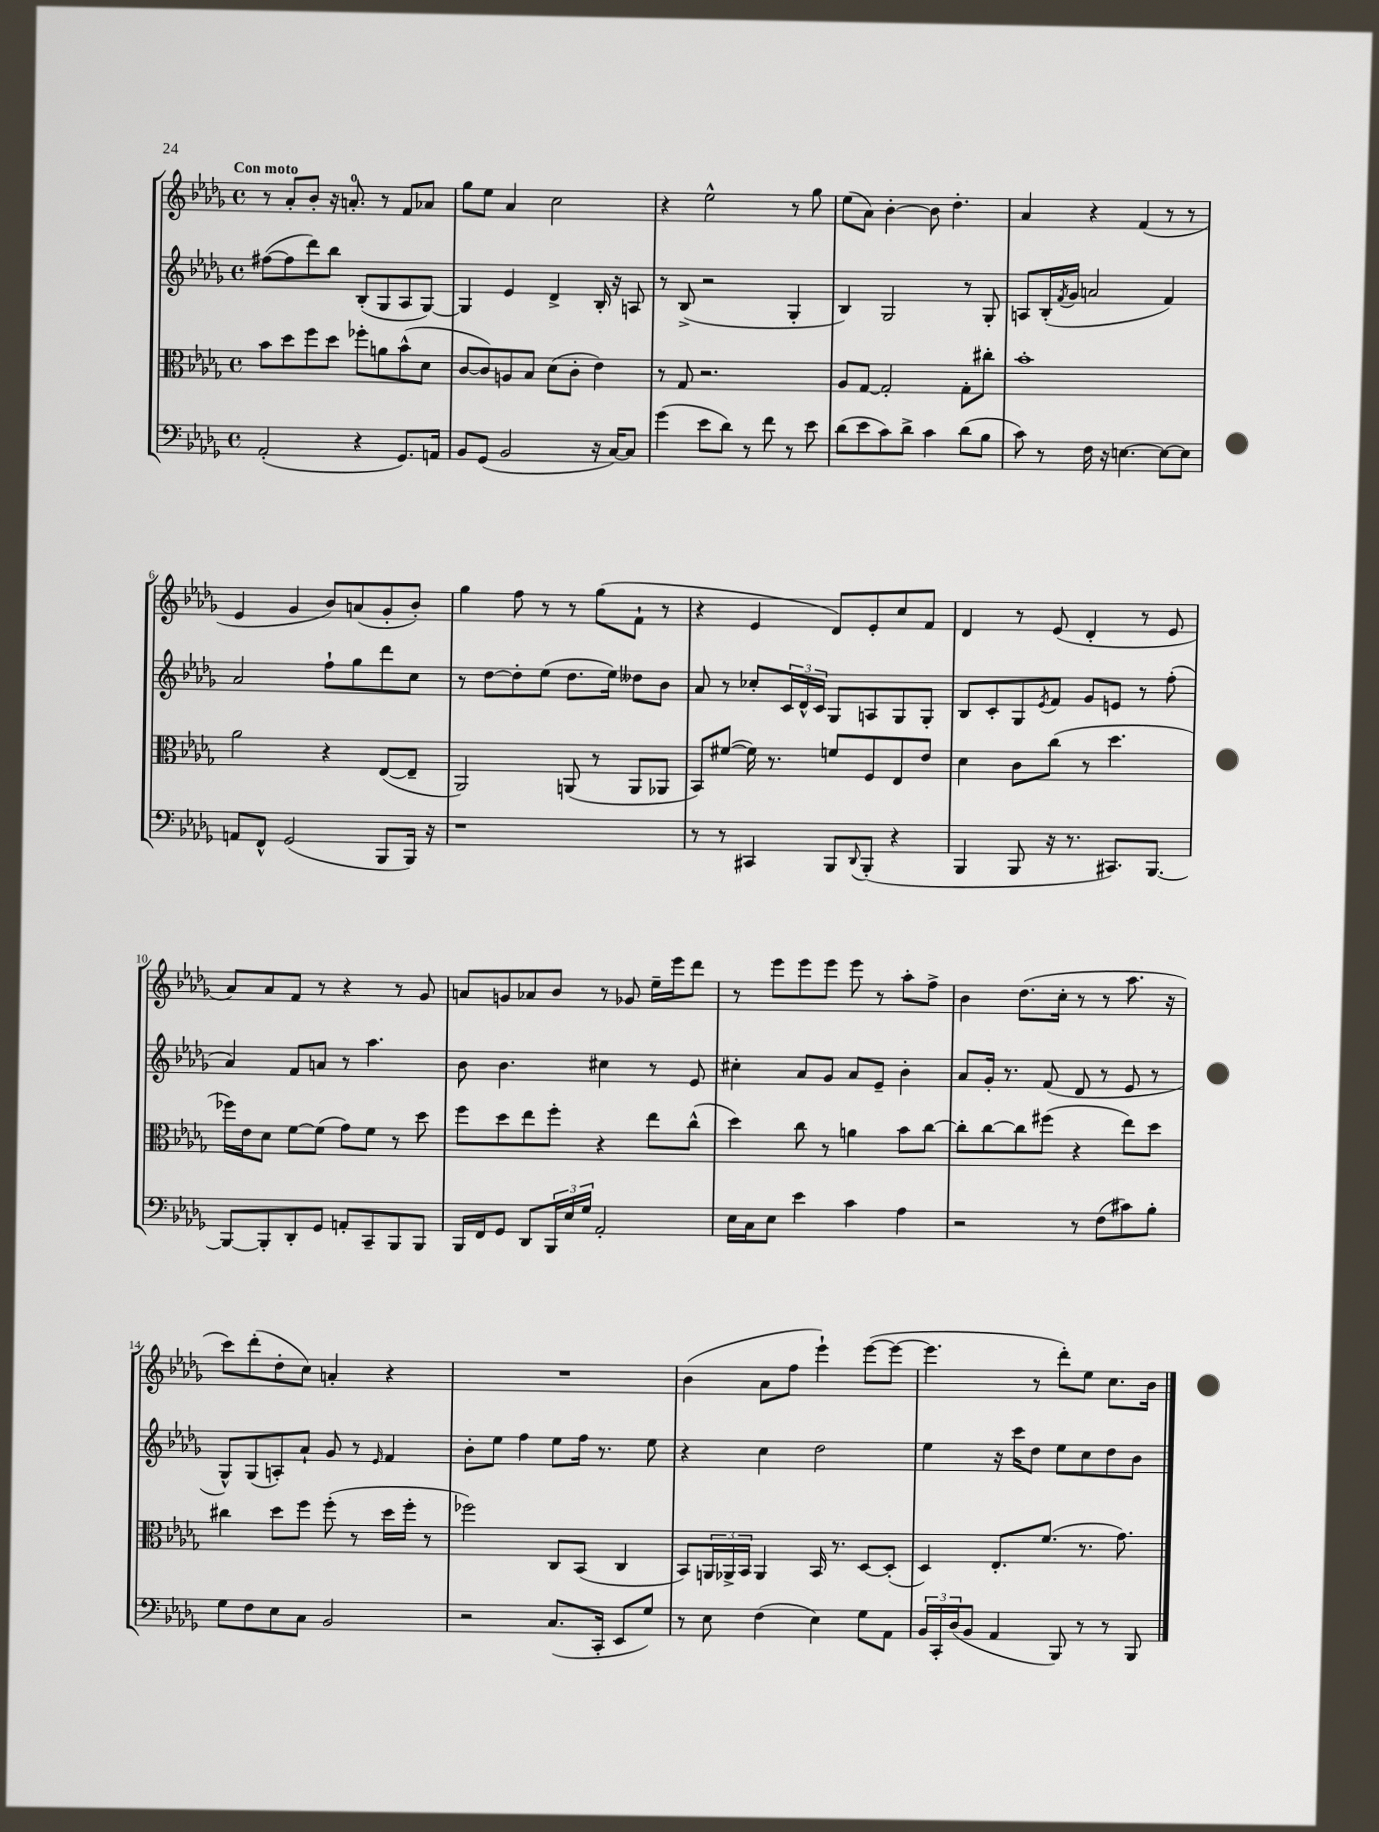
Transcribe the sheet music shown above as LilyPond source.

<<
\new StaffGroup <<
\new Staff = "s0" {
    \clef treble \key des \major \defaultTimeSignature \time 4/4 \tempo "Con moto"
    r8 aes'8-. bes'8-. r16 a'8.-0-. r8 f'8 aes'8 |
    ges''8 ees''8 aes'4 c''2 |
    r4 ees''2-^ r8 ges''8 |
    ees''8( aes'8) bes'4~-. bes'8 des''4.-. |
    aes'4 r4 f'4( r8 r8 |
    ees'4 ges'4 bes'8) a'8( ges'8-. bes'8-.) |
    ges''4 f''8 r8 r8 ges''8( f'8-! r8 |
    r4 ees'4 des'8) ees'8-. c''8 f'8 |
    des'4 r8 ees'8( des'4-. r8 ees'8 |
    aes'8) aes'8 f'8 r8 r4 r8 ges'8 |
    a'8 g'8 aes'8 bes'8 r8 ges'8 ees''16-- ees'''16 des'''8 |
    r8 ees'''8 ees'''8 ees'''8 ees'''8 r8 aes''8-. f''8-> |
    bes'4 des''8.( c''16-. r8 r8 aes''8. r16 |
    c'''8) des'''8-.( des''8-. c''8) a'4-. r4 |
    R1 |
    bes'4( aes'8 f''8 ees'''4-!) ees'''8~( ees'''8~ |
    ees'''4. r8 des'''8-.) ees''8 c''8. bes'16 \bar "|." |
}
\new Staff = "s1" {
    \clef treble \key des \major \defaultTimeSignature \time 4/4
    fis''8~( fis''8 des'''8) bes''8 bes8-.( ges8 aes8 ges8~) |
    ges4 ees'4 des'4-> bes16-. r16 a8 |
    r8 bes8->( r2 ges4-. |
    bes4) ges2 r8 ges8-. |
    a8 bes16-.( \acciaccatura { f'8 } ges'16 a'2 f'4) |
    aes'2 f''8-! ges''8 des'''8 c''8 |
    r8 des''8~ des''8-. ees''8( des''8. ees''16) deses''8 bes'8 |
    aes'8 r8 ces''8-. \tuplet 3/2 { c'16 des'16-^ c'16 } ges8 a8 ges8 ges8-. |
    bes8 c'8-. ges8 \acciaccatura { ees'8 } f'8 ges'8 e'8 r8 f''8-.( |
    aes'4) f'8 a'8 r8 aes''4. |
    bes'8 bes'4. cis''4 r8 ees'8 |
    cis''4-. aes'8 ges'8 aes'8 ees'8-- bes'4-. |
    aes'8 ges'16-. r8. f'8( des'8 r8 ees'8 r8 |
    ges8-^) ges8( a8-.) aes'8-! ges'8 r8 \grace { ees'16 } f'4 |
    bes'8-. ees''8 f''4 ees''8 f''16 r8. ees''8 |
    r4 c''4 des''2 |
    ees''4 r16 c'''16 des''8 ees''8 c''8 des''8 bes'8 \bar "|." |
}
\new Staff = "s2" {
    \clef alto \key des \major \defaultTimeSignature \time 4/4
    bes'8 des''8 f''8 des''8 fes''8-. a'8 bes'8-^( des'8 |
    c'8~ c'8) a8 bes8 des'8( c'8-. ees'4) |
    r8 ges8 r2. |
    aes8 ges8~ ges2-. ges8-. cis''8-. |
    bes'1-. |
    aes'2 r4 ees8~( ees8-- |
    aes,2) a,8( r8 a,8 aes,8 |
    bes,8) fis'8~( fis'16) r8. f'8 f8 ees8 ees'8 |
    des'4 c'8 c''8( r8 des''4. |
    fes''16) ees'16 des'8 f'8~ f'8( ges'8) f'8 r8 des''8 |
    f''8 des''8 ees''8 f''8-. r4 ees''8 c''8-^( |
    des''4) c''8 r8 a'4 bes'8 c''8~ |
    c''8-. c''8~ c''8 fis''8( r4 ees''8) des''8 |
    cis''4 des''8 f''8 f''8-.( r8 des''16 f''16-. r8 |
    fes''2) c8 bes,8( c4 |
    bes,8) \tuplet 3/2 { a,16 aes,16-> bes,16 } aes,4 bes,16 r8. des8~ des8-.( |
    des4) ees8.-. f'8.( r8. ges'8.) \bar "|." |
}
\new Staff = "s3" {
    \clef bass \key des \major \defaultTimeSignature \time 4/4
    aes,2-.( r4 ges,8.) a,16 |
    bes,8 ges,8( bes,2 r16 c16~) c8 |
    ges'4( ees'8 des'8) r8 f'8 r8 ees'8 |
    des'8( ees'8 c'8) des'8-> c'4 des'8( bes8 |
    c'8) r8 f16 r16 e4.~ e8~ e8 |
    a,8 f,8-^ ges,2( bes,,8 bes,,16) r16 |
    r1 |
    r8 r8 cis,4 bes,,8 \appoggiatura { des,8 } bes,,8-.( r4 |
    bes,,4 bes,,8 r16 r8. cis,8.) bes,,8.~ |
    bes,,8~ bes,,8-. des,8-. ges,8 a,8-. c,8-- bes,,8 bes,,8 |
    bes,,16 f,16 ges,8 des,8 \tuplet 3/2 { bes,,16 ees16 ges16 } aes,2-. |
    ees16 c16 ees8 ees'4 c'4 aes4 |
    r2 r8 f8( cis'8) bes8-. |
    ges8 f8 ees8 c8 bes,2 |
    r2 c8.( c,16-. ees,8 ges8) |
    r8 ees8 f4( ees4) ges8 aes,8 |
    \tuplet 3/2 { bes,16 c,16-. des16( } bes,8 aes,4 bes,,8) r8 r8 bes,,8 \bar "|." |
}
>>
>>
